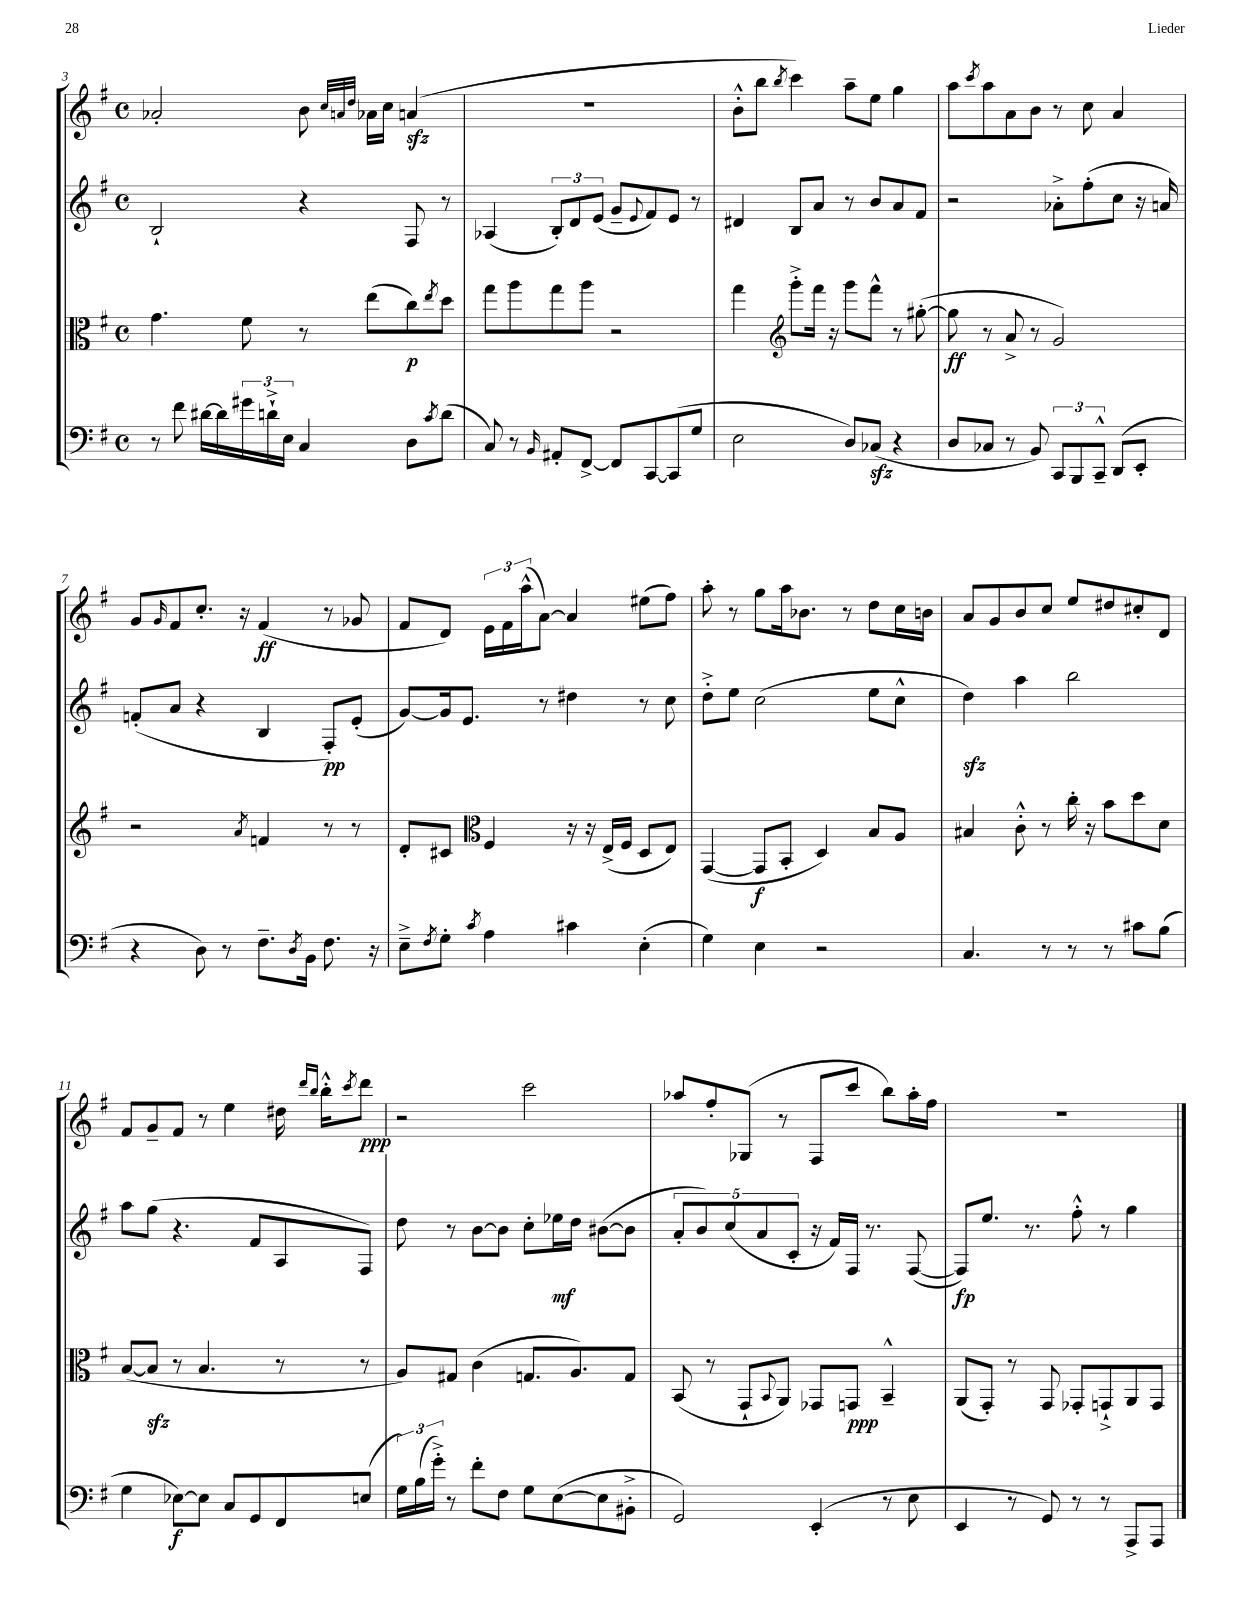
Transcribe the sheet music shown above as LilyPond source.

<<
\new StaffGroup <<
\new Staff = "s0" {
    \clef treble \key g \major \defaultTimeSignature \time 4/4
    aes'2-. b'8 \grace { c''32 a'32 d''32 } aes'16 c''16 a'4\sfz( |
    R1 |
    b'8-.-^ b''8 \acciaccatura { b''8 } c'''4) a''8-- e''8 g''4 |
    a''8 \acciaccatura { c'''8 } a''8 a'8 b'8 r8 c''8 a'4 |
    g'8 \grace { g'16 } fis'8 c''8.-. r16 fis'4\ff( r8 ges'8 |
    fis'8 d'8) \tuplet 3/2 { e'16 fis'16 a''16-^( } a'8~) a'4 eis''8( fis''8) |
    a''8-. r8 g''8 a''16 bes'8. r8 d''8 c''16 b'16 |
    a'8 g'8 b'8 c''8 e''8 dis''8 cis''8-. d'8 |
    fis'8 g'8-- fis'8 r8 e''4 dis''16 \grace { d'''16 b''16 } b''16-.-^ \acciaccatura { c'''8 } d'''8\ppp |
    r2 c'''2 |
    aes''8 fis''8-. ges8( r8 fis8 c'''8 b''8) aes''16-. fis''16 |
    R1 \bar "|." |
}
\new Staff = "s1" {
    \clef treble \key g \major \defaultTimeSignature \time 4/4
    b2-! r4 fis8 r8 |
    aes4( \tuplet 3/2 { b8-.) d'8 e'8( } g'8-- \appoggiatura { e'8 } fis'8) e'8 r8 |
    dis'4 b8 a'8 r8 b'8 a'8 fis'8 |
    r2 aes'8-.-> fis''8-.( c''8 r16 a'16) |
    f'8-.( a'8 r4 b4 fis8-.\pp) e'8-.( |
    g'8~) g'16 e'8. r8 dis''4 r8 c''8 |
    d''8-.-> e''8 c''2( e''8 c''8-^ |
    d''4\sfz) a''4 b''2 |
    a''8 g''8( r4. fis'8 a8 fis8) |
    d''8 r8 b'8~ b'8 c''8-. ees''16\mf d''16 bis'8~( bis'8 |
    \tuplet 5/4 { a'8-. b'8) c''8( a'8 c'8-. } r16 fis'16) fis16 r8. fis8~( |
    fis8\fp) e''8. r8. fis''8-.-^ r8 g''4 \bar "|." |
}
\new Staff = "s2" {
    \clef alto \key g \major \defaultTimeSignature \time 4/4
    g'4. fis'8 r8 e''8( c''8\p) \acciaccatura { e''8 } d''8 |
    g''8 a''8 g''8 a''8 r2 |
    g''4 \clef treble g'''8-.-> fis'''16 r16 g'''8 fis'''8-^ r8 gis''8~-.( |
    gis''8\ff r8 a'8-> r8 g'2) |
    r2 \acciaccatura { a'8 } f'4 r8 r8 |
    d'8-. cis'8 \clef alto fis4 r16 r16 e16->( fis16 d8 e8) |
    g,4~( g,8\f b,8-. d4) b8 a8 |
    bis4 c'8-.-^ r8 c''16-. r16 b'8 d''8 d'8 |
    b8~( b8\sfz r8 b4. r8 r8 |
    a8) gis8 c'4( g8. a8.) g8 |
    b,8( r8 g,8-! \appoggiatura { b,8 } a,8) ges,8 g,8\ppp b,4---^ |
    a,8( g,8-.) r8 g,8 ges,8-. g,8-!-> a,8 g,8 \bar "|." |
}
\new Staff = "s3" {
    \clef bass \key g \major \defaultTimeSignature \time 4/4
    r8 fis'8 dis'16~ dis'16 \tuplet 3/2 { gis'16 d'16-!-> e16 } c4 d8 \acciaccatura { c'8 } d'8( |
    c8) r8 \grace { b,16 } ais,8-. fis,8~-> fis,8 c,8~ c,8( g8 |
    e2 d8) ces8\sfz( r4 |
    d8 ces8 r8 b,8) \tuplet 3/2 { c,8 b,,8 c,8---^ } d,8( e,8-. |
    r4 d8) r8 fis8.-- \acciaccatura { d8 } b,16 fis8. r16 |
    e8---> \acciaccatura { fis8 } g8-. \acciaccatura { c'8 } a4 cis'4 e4-.( |
    g4) e4 r2 |
    c4. r8 r8 r8 cis'8 b8( |
    g4 ees8~\f) ees8 c8 g,8 fis,8 e8( |
    \tuplet 3/2 { g16) b16( g'16-.->) } r8 fis'8-. fis8 g8 e8~( e8 bis,8-.-> |
    g,2) e,4-.( r8 e8 |
    e,4 r8 g,8) r8 r8 a,,8-> a,,8 \bar "|." |
}
>>
>>
\layout { \context { \Score currentBarNumber = #3 } }
